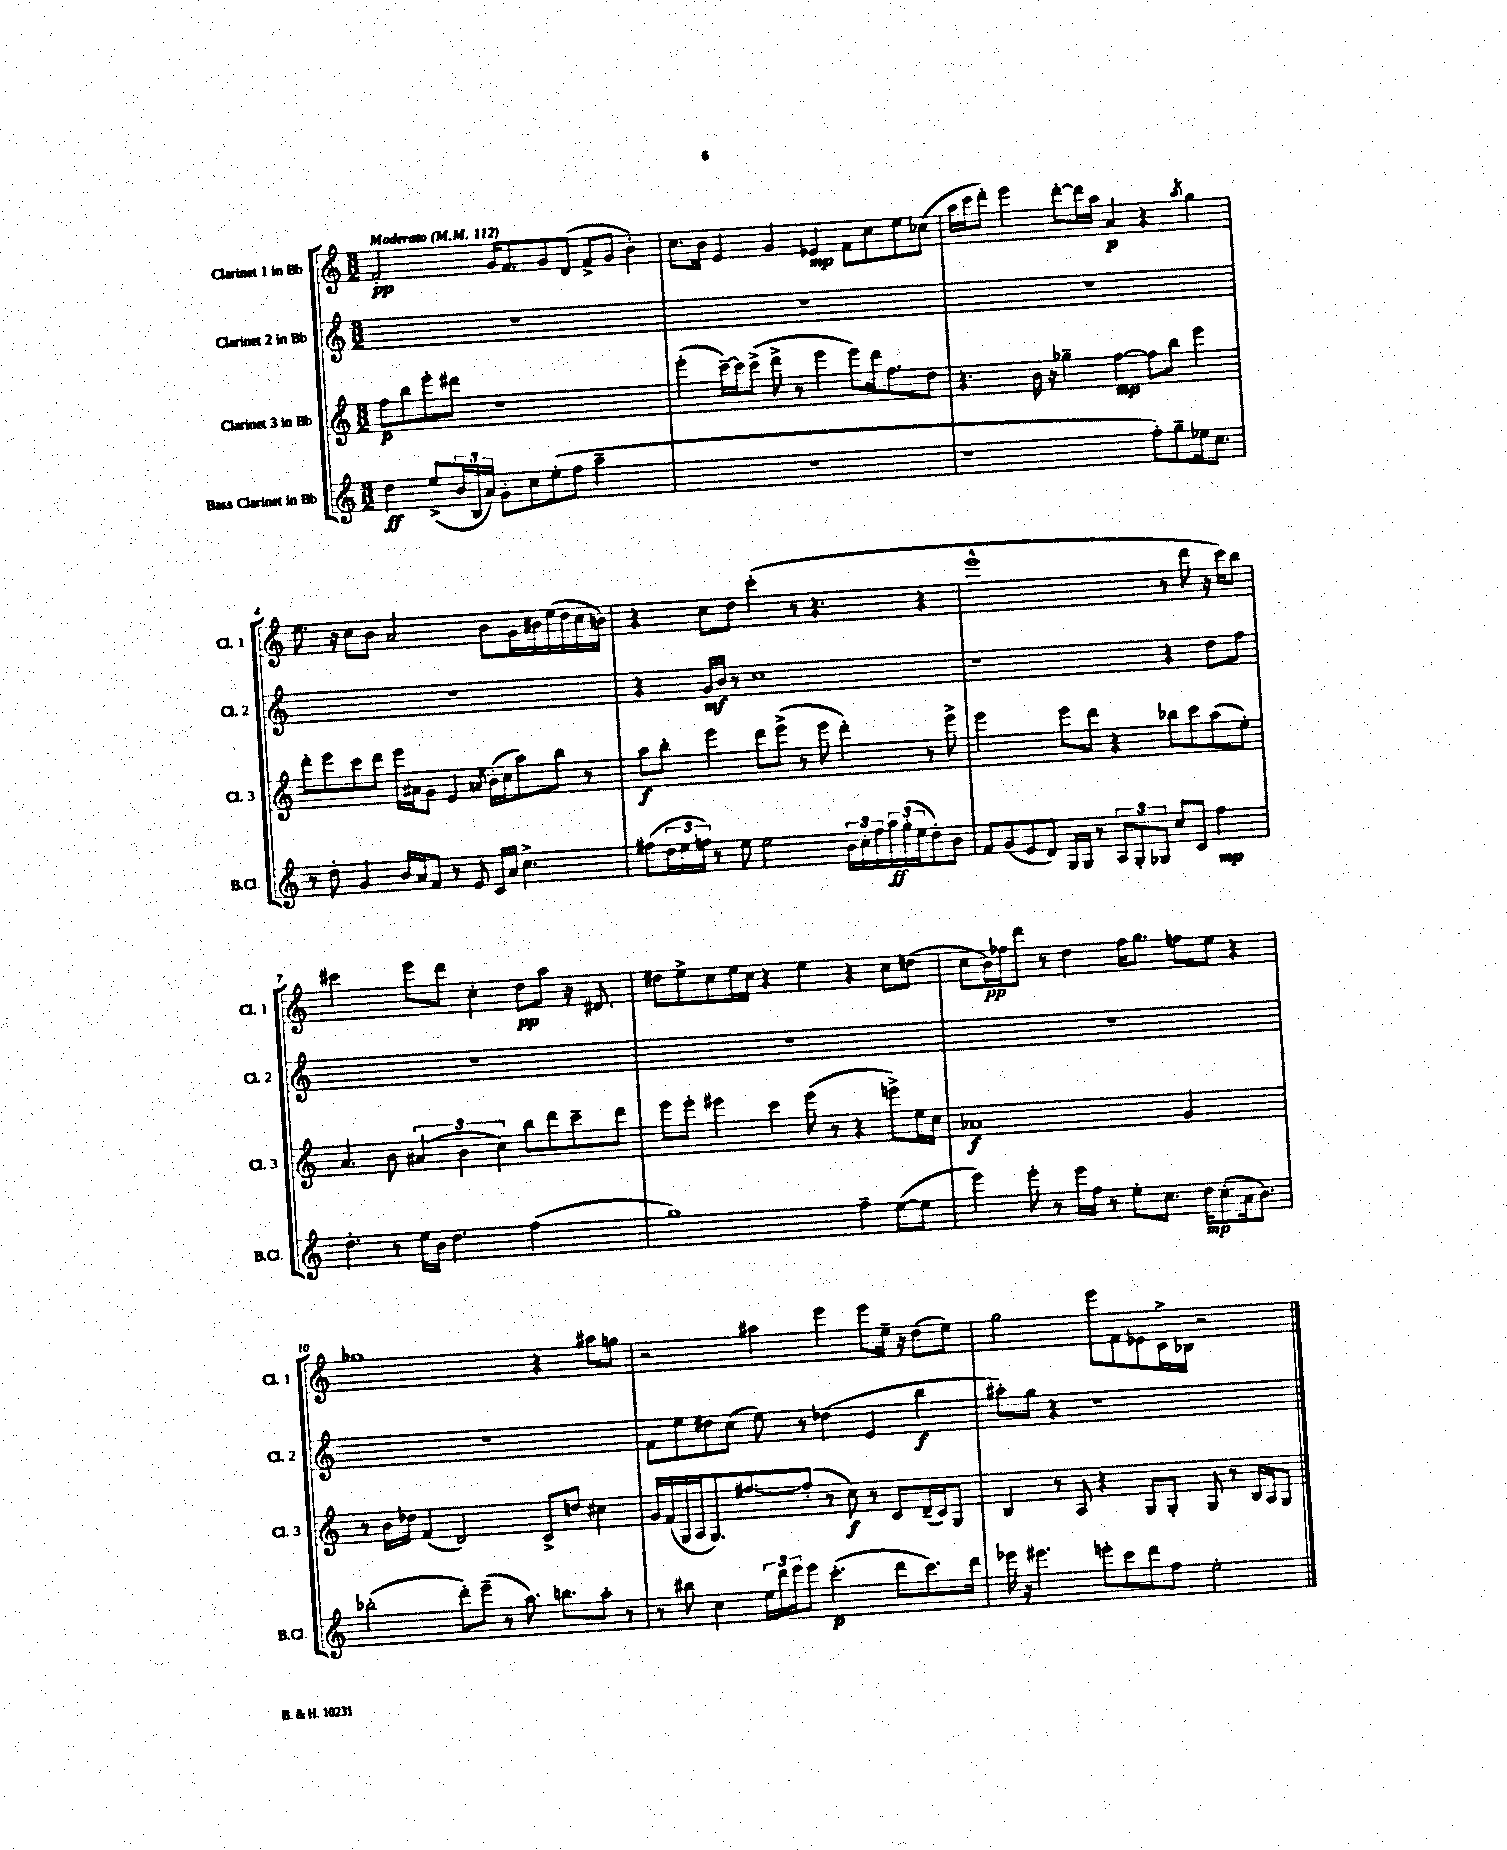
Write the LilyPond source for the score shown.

<<
\new StaffGroup <<
\new Staff = "s0" \with { instrumentName = "Clarinet 1 in Bb" shortInstrumentName = "Cl. 1" } {
    \clef treble \key c \major \numericTimeSignature \time 3/2 \tempo "Moderato" 4 = 112
    f'2-.\pp g'16 f'8. g'8 d'8( f'8-> g'8 b'4-.) |
    c''8. b'16 e'4 g'4 ees'4\mp f'8 c''8 e''8 ces''8( |
    a''16 c'''16 d'''8-.) e'''4 d'''8~-. d'''16 a''16 a'4\p r4 \acciaccatura { a''8 } g''4 |
    e''8. r16 c''8 b'8 a'2 b'8 g'16 bis'16 e''16( d''16 c''16 b'16) |
    r4 c''8 d''8 c'''4-.( r8 r4. r4 |
    e'''1-^ r8 d'''8 r16 c'''16) b''8 |
    cis'''2 e'''8 d'''8 c''4-. d''8\pp a''8 r16 dis'8. |
    dis''8 e''8-> c''8 e''16 c''16 r4 e''4 r4 c''8 d''8( |
    c''8 b'16\pp) fes''16 d'''8 r8 d''4 fes''16 g''8. f''8 e''8 r4 |
    ges''1 r4 ais''8 g''8 |
    r2 ais''4 e'''4 e'''8 e''16-- r16 d''8( e''8) |
    g''2 e'''8 f'8 ees'8 c'16-> bes16 r2 \bar "|." |
}
\new Staff = "s1" \with { instrumentName = "Clarinet 2 in Bb" shortInstrumentName = "Cl. 2" } {
    \clef treble \key c \major \numericTimeSignature \time 3/2
    R1. |
    R1. |
    R1. |
    R1. |
    r4 g'16\mf b'16 r8 c''1 |
    r1 r4 d''8 f''8 |
    R1. |
    R1. |
    R1. |
    R1. |
    f'8 e''8 dis''8 c''8( e''8) r8 des''4( e'4 b''4\f |
    ais''8-.) g''8 r4 r1 \bar "|." |
}
\new Staff = "s2" \with { instrumentName = "Clarinet 3 in Bb" shortInstrumentName = "Cl. 3" } {
    \clef treble \key c \major \numericTimeSignature \time 3/2
    f''8\p b''8 e'''8-. dis'''8 r1 |
    e'''4-.( c'''16~--) c'''16 c'''8->( d'''8-> r8 e'''4 e'''8) d'''16 f''8. d''8 |
    r4. b'16 r16 ges''4-- f''4~\mp f''8 b''8 e'''4 |
    d'''8-. e'''8 c'''8 d'''8 e'''16 ais'16 g'8 e'4 \acciaccatura { a'8 } b'16-.( c''16 a''8) b''8 r8 |
    a''8\f b''8-. e'''4 d'''8 e'''8->( r8 e'''8 d'''4-.) r8 e'''8-> |
    e'''2 e'''8 d'''8 r4 bes''8 c'''8 a''8( e''8-.) |
    a'4. b'8 \tuplet 3/2 { ais'4( b'4 c''4) } b''8 d'''8 c'''8-- d'''8 |
    e'''8 e'''8-. eis'''4 c'''4 eis'''8( r8 r4 e'''8->) e''16 c''16 |
    aes'1\f g'2 |
    r8 b'16 des''16 f'4( d'2) c'8-> d''8 cis''4 |
    g'16 f'16( g16 a16 g8.) fis''8.~ fis''8-.( r8 c''8\f) r8 c'8 d'16--( c'16) g8 |
    b4 r8 a8 r4 g8 g8-. g8 r8 b16 a16 g8 \bar "|." |
}
\new Staff = "s3" \with { instrumentName = "Bass Clarinet in Bb" shortInstrumentName = "B.Cl." } {
    \clef treble \key c \major \numericTimeSignature \time 3/2
    d''4\ff e''8->( \tuplet 3/2 { b'16 b16 a'16) } g'8-. c''8 e''8-.( f''8 a''2-- |
    R1. |
    r1 f''8-.) g''8-- ees''16 c''8. |
    r8 d''8-. g'4 b'16 a'16 f'8 r8 e'8 c'16 a'16 c''4.-> |
    fis''8( \tuplet 3/2 { d''16 e''16 f''16) } r8 e''8 e''2 \tuplet 3/2 { b'16 c''16-. f''16 } \tuplet 3/2 { a''16\ff g''16-.( e''16 } d''8-.) b'8 |
    f'8 g'8( e'8 d'8) g16 g16 r8 \tuplet 3/2 { a8 g8-. ges8 } c''8 c'8 f''4\mp |
    d''4.-. r8 e''16 b'16 d''4. f''2( |
    g''1) f''4-- e''8~( e''8 |
    e'''4) e'''8-. r8 e'''16 f''16 r8 e''8-. c''8. d''16\mp c''8-.( a'16 b'8.) |
    bes''2-.( d'''8-.) e'''8--( r8 a''8.) b''8. a''8-. r8 |
    r8 bis''8 c''4 \tuplet 3/2 { e''16 d'''16 e'''16 } e'''8 c'''4.-.\p( d'''8 c'''8.) d'''16 |
    ees'''16 r16 eis'''4. e'''8-. c'''8 d'''8 f''8 e''2-. \bar "|." |
}
>>
>>
